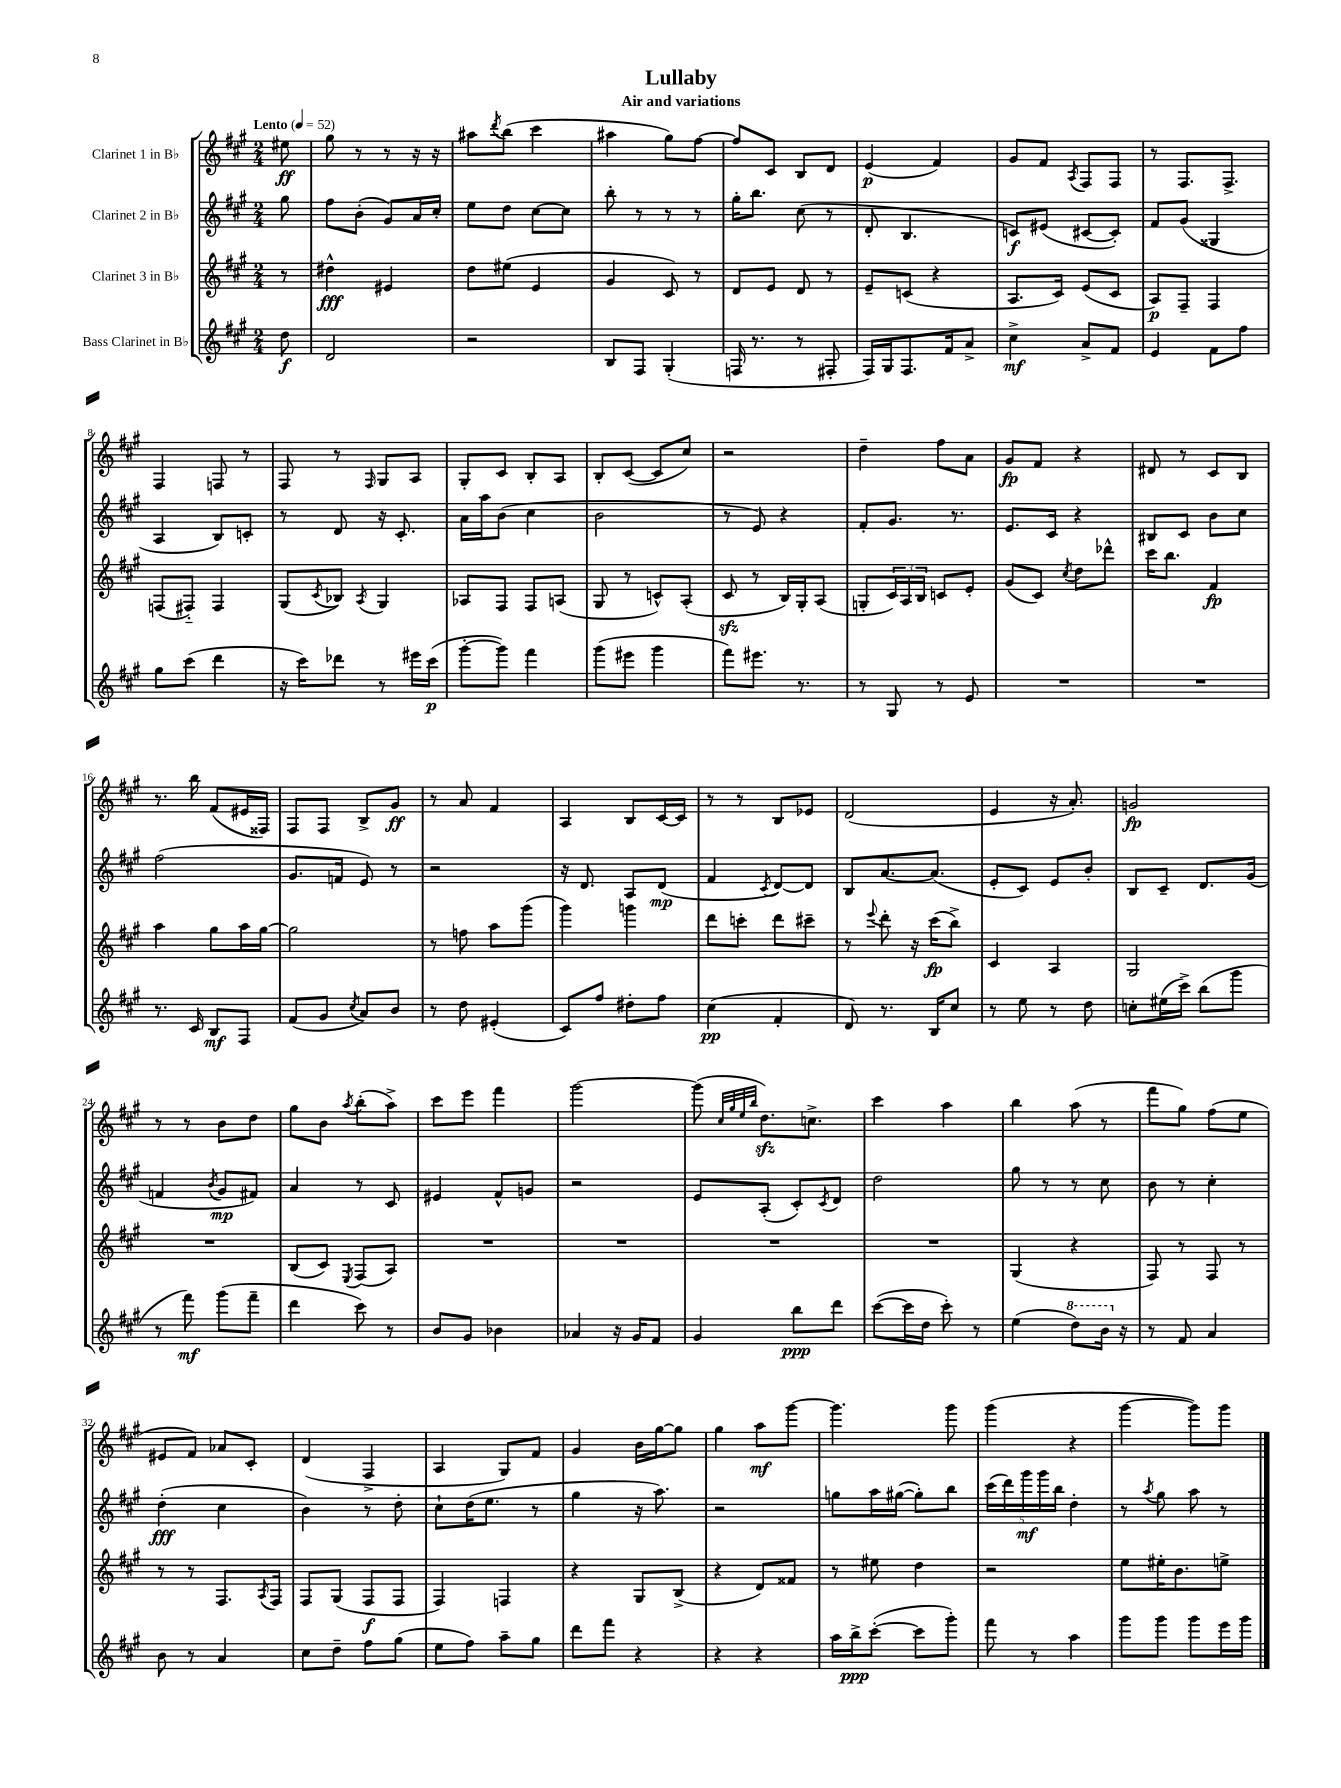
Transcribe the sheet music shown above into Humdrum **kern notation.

**kern	**kern	**kern	**kern
*staff4	*staff3	*staff2	*staff1
*clefG2	*clefG2	*clefG2	*clefG2
*k[f#c#g#]	*k[f#c#g#]	*k[f#c#g#]	*k[f#c#g#]
*M2/4	*M2/4	*M2/4	*M2/4
*MM52	*MM52	*MM52	*MM52
8dd\	8r	8gg#\	8ee#\
=	=	=	=
2d/	4dd#^^\	8ff#\L	8gg#\
.	.	(8b'\J	8r
.	4e#/	8g#/L)	8r
.	.	16a/L	16r
.	.	16cc#'/JJ	16r
=	=	=	=
2r	8dd\L	8ee\L	8aa#\L
.	.	.	8qddd/
.	(8ee#\J	8dd\J	(8bb\J
.	4e/	[8cc#\L	4ccc#\
.	.	8cc#\]J	.
=	=	=	=
8B/L	4g#/	8bb'\	4aa#\
8F#/J	.	8r	.
(4G#'/	8c#/)	8r	8gg#\L)
.	8r	8r	[8ff#\J
=	=	=	=
16F/	8d/L	16gg#'\LK	8ff#/]L
8.r	.	8.bb\J	.
.	8e/J	.	8c#/J
8r	8d/	(8cc#\	8B/L
8F#'/	8r	8r	8d/J
=	=	=	=
16F#/LL)	8e~/L	8d'/	(4e/
16G#/J	.	.	.
8.F#/	(8c/J	4.B/	.
.	4r	.	4f#/)
16f#/k	.	.	.
8a^/J	.	.	.
=	=	=	=
4cc#^\	8.A/L	8c/L)	8g#/L
.	.	(8e#/J	8f#/J
.	16c#/Jk)	.	.
.	.	.	8qA/
8a^/L	(8e/L	[8c#/L	8F#/L
8f#/J	8c#/J	8c#'/]J)	8F#/J
=	=	=	=
4e/	8A/L)	8f#/L	8r
.	8F#~/J	(8g#/J	8.F#/L
8f#\L	4F#/	4G##/	.
.	.	.	8.F#^/J
8ff#\J	.	.	.
=	=	=	=
8gg#\L	(8F/L	4A/	4F#/
(8ccc#\J	8F#'~/J)	.	.
4ddd\	4F#/	8B/L)	8F/
.	.	8c'/J	8r
=	=	=	=
16r	(8G#/L	8r	8F#/
16ccc#\LK)	.	.	.
.	8qc#/	.	.
8ddd-\J	8B-/J)	8d/	8r
.	8qA/	.	16qqF#/
8r	4G#/	16r	8G#/L
.	.	8.c#'/	.
16eee#\LL	.	.	8A/J
(16ccc#\JJ	.	.	.
=	=	=	=
[8ggg#'\L	8A-/L	16a\LL	8G#'/L
.	.	16aa\J	.
8ggg#\]J)	8F#/J	(8b\J	8c#/J
4fff#\	8F#/L	4cc#\	8B'/L
.	(8A/J	.	8A/J
=	=	=	=
(8ggg#\L	8G#/	2b\	8B'/L
8eee#\J	8r	.	([8c#/J
4ggg#\	8c^^/L)	.	8c#/]L
.	(8A'/J	.	8cc#/J)
=	=	=	=
8fff#\L)	8c#/	8r	2r
8.eee#\J	8r	8e/)	.
.	16B/LL)	4r	.
8.r	16G#'/J	.	.
.	(8A/J	.	.
=	=	=	=
8r	8G'/L	8f#'/L	4dd~\
8G#/	24c#/L)	8.g#/J	.
.	24A/	.	.
.	24B/JJ	.	.
8r	8c/L	.	8ff#\L
.	.	8.r	.
8e/	8e'/J	.	8a\J
=	=	=	=
2r	(8g#/L	8.e/L	8g#/L
.	8c#/J)	.	8f#/J
.	.	16c#/Jk	.
.	8qcc#/	.	.
.	8dd\L	4r	4r
.	8ddd-^^\J	.	.
=	=	=	=
2r	16ccc#\LK	8B#/L	8d#/
.	8.bb\J	.	.
.	.	8c#/J	8r
.	4f#/	8b\L	8c#/L
.	.	8cc#\J	8B/J
=	=	=	=
8.r	4aa\	(2ff#\	8.r
16c#/	.	.	16bb\
8B/L	8gg#\L	.	(8f#/L
8F#/J	16aa\L	.	16e#/L
.	[16gg#\JJ	.	16F##/JJ)
=	=	=	=
(8f#/L	2gg#\]	8.g#/L	8F#/L
8g#/J	.	.	8F#/J
.	.	16f/Jk	.
8qcc#/	.	.	.
8a/L)	.	8e/)	8B^/L
8b/J	.	8r	8g#/J
=	=	=	=
8r	8r	2r	8r
8dd\	8ff\	.	8a/
(4e#'/	8aa\L	.	4f#/
.	(8ggg#\J	.	.
=	=	=	=
8c#/L)	4ggg#\)	16r	4A/
.	.	8.d/	.
8ff#/J	.	.	.
8dd#'\L	4ggg\	8A/L	8B/L
8ff#\J	.	(8d/J	[16c#/L
.	.	.	16c#/]JJ
=	=	=	=
(4cc#\	8ddd\L	4f#/	8r
.	8ccc'\J	.	8r
.	.	8qc#/	.
4f#'/	8ddd\L	[8d/L)	8B/L
.	8ccc#~\J	8d/]J	8e-/J
=	=	=	=
8d/)	8r	8B/L	(2d/
.	8qqeee/	.	.
8.r	8ddd'\	[8.a/	.
.	16r	.	.
16B/LK	(16ccc#\LK	(8.a/]J	.
8cc#/J	8bb^\J)	.	.
=	=	=	=
8r	4c#/	8e'/L	4e/
8ee\	.	8c#/J)	.
8r	4A/	8e/L	16r
.	.	.	8.a'/)
8dd\	.	8b'/J	.
=	=	=	=
8cc'\L	2G#/	8B/L	2g/
(16ee#\L	.	8c#~/J	.
16ccc#^\JJ)	.	.	.
(8bb\L	.	8.d/L	.
8ggg#\J	.	.	.
.	.	(16g#/Jk	.
=	=	=	=
8r	2r	4f/	8r
8fff#\)	.	.	8r
.	.	8qb/	.
(8ggg#\L	.	8g#/L	8b\L
8fff#~\J	.	8f#/J)	8dd\J
=	=	=	=
4ddd\	(8B/L	4a/	8gg#\L
.	8c#/J)	.	8b\J
.	8qE/	.	8qaa/
8ccc#\)	(8F#/L	8r	(8bb'\L
8r	8A/J)	8c#/	8aa^\J)
=	=	=	=
8b/L	2r	4e#/	8ccc#\L
8g#/J	.	.	8eee\J
4b-\	.	8f#^^/L	4fff#\
.	.	8g/J	.
=	=	=	=
4a-/	2r	2r	[2ggg#\
16r	.	.	.
16g#/LK	.	.	.
8f#/J	.	.	.
=	=	=	=
4g#/	2r	8e/L	(8ggg#\]
.	.	.	32qqcc#/LLL
.	.	.	32qqgg#/
.	.	.	32qqee/
.	.	.	32qqbb/JJJ
.	.	(8A'/J	8.dd\L)
8bb\L	.	8c#'/L)	.
.	.	.	8.cc^\J
.	.	8qc#/	.
8ddd\J	.	8d/J	.
=	=	=	=
([8ccc#\L	2r	2dd\	4ccc#\
16ccc#\]L	.	.	.
16dd\JJ	.	.	.
8ccc#'\)	.	.	4aa\
8r	.	.	.
=	=	=	=
(4ee\	(4G#/	8gg#\	4bb\
.	.	8r	.
8ddd\L)	4r	8r	(8aa\
16bb\Jk	.	8cc#\	8r
16r	.	.	.
=	=	=	=
8r	8F#/)	8b\	8fff#\L
8f#/	8r	8r	8gg#\J)
4a/	8F#/	4cc#'\	(8ff#\L
.	8r	.	8ee\J
=	=	=	=
8b\	8r	(4dd'\	8e#/L
8r	8r	.	8f#/J)
4a/	8.F#/L	4cc#\	8a-/L
.	.	.	8c#'/J
.	8qA/	.	.
.	16F#/Jk	.	.
=	=	=	=
8cc#\L	8F#/L	4b\)	(4d/
8dd~\J	(8G#/J	.	.
8ff#\L	8F#/L	8r	4F#^/
(8gg#\J	8F#/J	8dd'\	.
=	=	=	=
8ee\L	4F#/)	8cc#`\L	4A/
8ff#\J)	.	(16dd\K	.
.	.	8.ee\J	.
8aa~\L	4F/	.	8G#/L)
8gg#\J	.	8r	8f#/J
=	=	=	=
8ddd\L	4r	4gg#\	4g#/
8fff#\J	.	.	.
4r	8G#/L	16r	16b\LL
.	.	8.aa\)	[16gg#\J
.	(8B^/J	.	8gg#\]J
=	=	=	=
4r	4r	2r	4gg#\
4r	8d/L)	.	8aa\L
.	8f##/J	.	[8ggg#\J
=	=	=	=
16aa\LL	8r	8gg\L	4.ggg#\]
16bb^\J	.	.	.
([8ccc#'\J	8ee#\	16aa\L	.
.	.	([16gg#\JJ	.
8ccc#\]L	4dd\	8gg#'\]L)	.
8ggg#'\J)	.	8bb\J	8ggg#\
=	=	=	=
8fff#\	2r	(20ccc#\LL	(4ggg#\
.	.	20ddd\)	.
.	.	20ggg#\	.
8r	.	.	.
.	.	20ggg#\	.
.	.	20bb\JJ	.
4aa\	.	4dd'\	4r
=	=	=	=
8ggg#\L	8ee\L	8r	[4ggg#\
.	.	8qaa/	.
8ggg#\J	16ee#'\K	8gg#\	.
.	8.b\	.	.
8ggg#\L	.	8aa\	8ggg#\]L)
16eee\L	8ee^\J	8r	8ggg#\J
16ggg#\JJ	.	.	.
==	==	==	==
*-	*-	*-	*-
